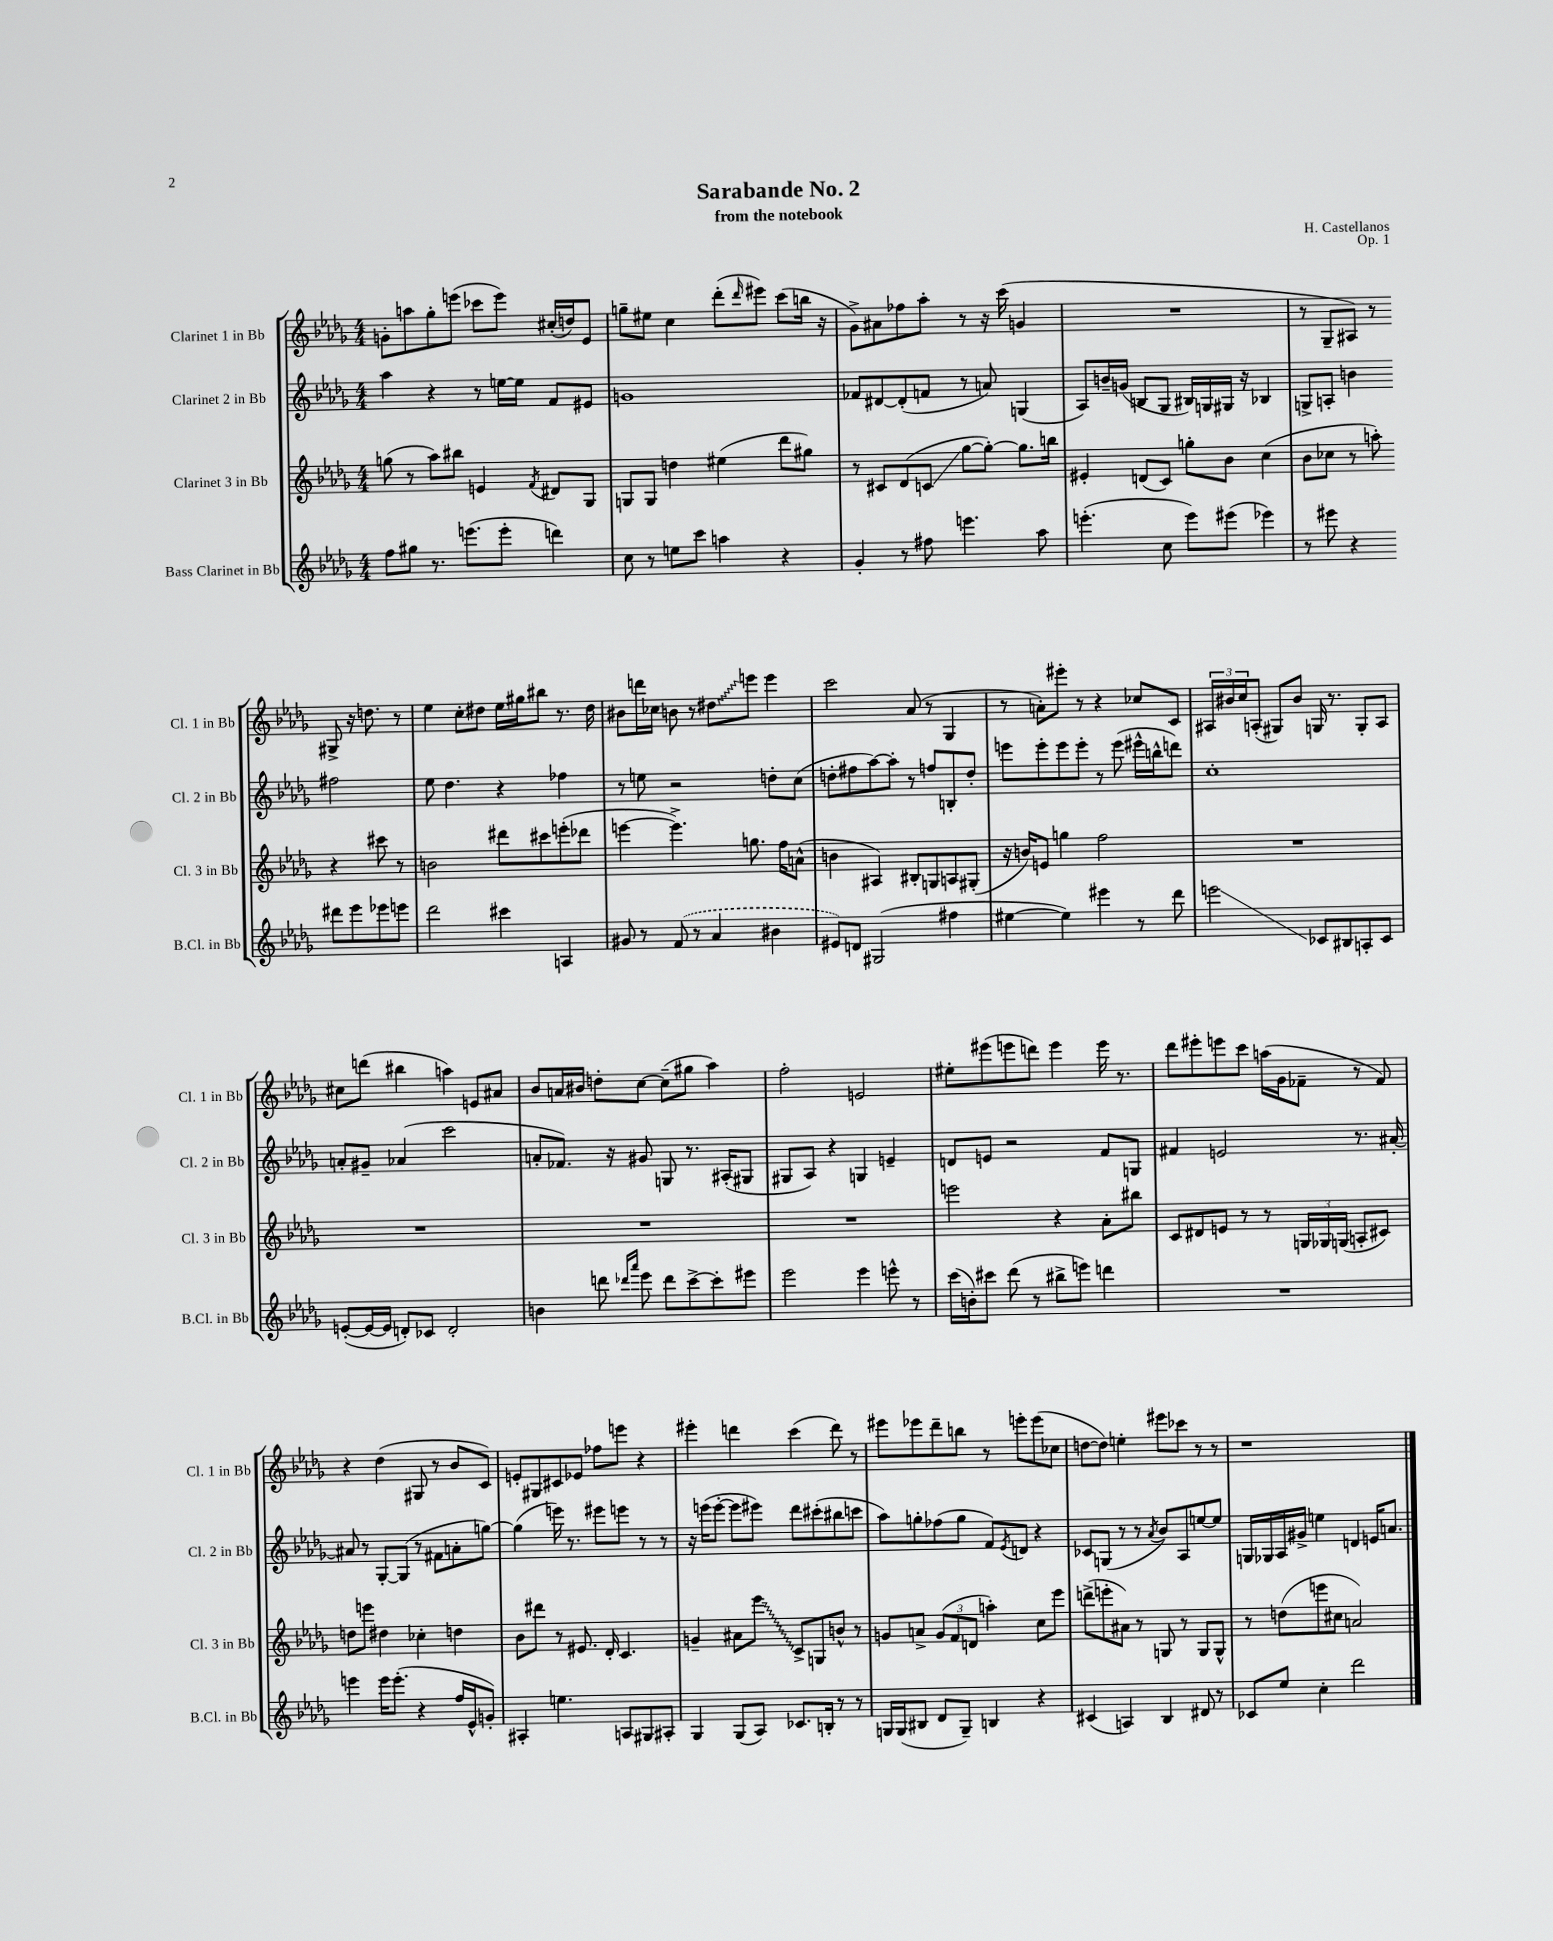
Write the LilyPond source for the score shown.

\header { title = "Sarabande No. 2" composer = "H. Castellanos" subtitle = "from the notebook" opus = "Op. 1" }
<<
\new StaffGroup <<
\new Staff = "s0" \with { instrumentName = "Clarinet 1 in Bb" shortInstrumentName = "Cl. 1 in Bb" } {
    \clef treble \key des \major \numericTimeSignature \time 4/4
    g'8-. a''8 ges''8-. e'''8( ces'''8 e'''8) cis''16-.( d''16) ees'8 |
    g''8-- eis''8 c''4 des'''8-.( \grace { des'''16 } eis'''8) c'''8( b''16 r16 |
    ges'8->) ais'8 fes''8 aes''8-. r8 r16 c'''16( g'4 |
    R1 |
    r8 ges8-- ais8) r8 gis8-> r16 d''8. r8 |
    ees''4 c''8-. dis''8 ees''16 gis''16 bis''8 r8. dis''16 |
    bis'8 d'''16 ces''16 b'8 r8 \once \override Glissando.style = #'zigzag dis''8\glissando e'''8 e'''4 |
    c'''2 aes'8( r8 ges4 |
    r8 a'8-.) eis'''8-. r8 r4 ces''8 c'8 |
    \tuplet 3/2 { ais16 bis'16 c''16 } a8-.( gis8) bis'8 g16 r8. g8-. a8 |
    cis''8 d'''8( bis''4 a''4) e'8 ais'8 |
    bes'8 a'16 bis'16 d''8-. c''8~ c''8--( gis''8 aes''4) |
    f''2-. e'2 |
    eis''8-. eis'''8( e'''8 d'''8) e'''4 e'''16 r8. |
    des'''8 eis'''8-. e'''8 c'''8 a''16( ges'16 fes'8-- r8 fes'8) |
    r4 des''4( gis8 r8 bes'8 c'8) |
    e'8-. gis8 cis'8 ees'8 fes''8 e'''8 r4 |
    eis'''4-. d'''4 c'''4( d'''8) r8 |
    eis'''8 ees'''8 des'''8-- b''8 r8 e'''8-. e'''8( ces''8 |
    d''8~ d''8) e''4-. eis'''8 ces'''8 r8 r8 |
    r1 \bar "|." |
}
\new Staff = "s1" \with { instrumentName = "Clarinet 2 in Bb" shortInstrumentName = "Cl. 2 in Bb" } {
    \clef treble \key des \major \numericTimeSignature \time 4/4
    aes''4 r4 r8 e''16~ e''16 f'8 eis'8 |
    g'1 |
    fes'8 dis'8~ dis'8-.( f'8 r8 a'8) g4( |
    aes8) b'16-- g'16( b8 ges8 bis16) g16 gis16 r16 bes4 |
    g8-> a8-. b'4 fis''2 |
    ees''8 des''4. r4 fes''4 |
    r8 e''8 r2 d''8-. c''8( |
    d''8-. fis''8 aes''8~) aes''8-. r8 f''8 b8-. d''8-. |
    e'''8 e'''8-. e'''8 e'''8-. r8 e'''8( eis'''16-^ b''16-^ d'''8) |
    c''1-. |
    a'8-. gis'8-- aes'4( c'''2 |
    a'8-. fes'8.) r16 gis'8 g8 r8. ais16-.( gis8 |
    gis8 aes8) r4 g4 e'4-- |
    d'8 e'8 r2 f'8 g8 |
    fis'4 e'2 r8. ais'16~-. |
    ais'8 r8 ges8~-. ges8( r8 fis'8 a'8-. g''8~) |
    g''4( e'''16) r8. eis'''8 e'''8 r8 r8 |
    r16 e'''16( e'''8~-. e'''8 eis'''8) des'''8 cis'''8-.( bis''8 c'''8 |
    aes''8) g''8-. fes''8( g''8 f'8) \acciaccatura { ees'8 } d'8 r4 |
    ces'8 g8( r8 r8 \acciaccatura { aes'8 } bes'8) aes8 e''8~ e''8 |
    g16 ges16 aes16 gis'16-> e''4 d'4 e'16 a'8. \bar "|." |
}
\new Staff = "s2" \with { instrumentName = "Clarinet 3 in Bb" shortInstrumentName = "Cl. 3 in Bb" } {
    \clef treble \key des \major \numericTimeSignature \time 4/4
    g''8( r8 aes''8) bis''8 e'4 \acciaccatura { f'8 } dis'8 ges8 |
    g8 g8 d''4 eis''4( des'''8 gis''8) |
    r8 cis'8 des'8( c'8\glissando ges''8~ ges''8~-.) ges''8. b''16 |
    eis'4-. d'8( c'8) g''8-. bes'8 c''4( |
    bes'8 ces''8 r8 a''8-.) r4 cis'''8 r8 |
    b'2 dis'''8 cis'''8 e'''8-.( des'''8 |
    e'''4~ e'''4.->) g''8. f''16 a'8-^( |
    b'4 ais4) bis8-. g8 a8 gis8-.( |
    r16 b'16) e'8 g''4 f''2 |
    R1 |
    R1 |
    R1 |
    R1 |
    e'''2 r4 aes'8-. bis''8 |
    c'8 dis'8 e'8 r8 r8 \tuplet 3/2 { g16 ges16 g16( } a8-. cis'8) |
    d''8 e'''8 dis''4 ces''4-. d''4 |
    bes'8 dis'''8 r8 eis'8. des'16-. c'4. |
    g'4-- ais'8 \once \override Glissando.style = #'zigzag ees'''8\glissando c'8-> g8 b'8-^ r8 |
    g'8 a'8-> \tuplet 3/2 { g'8( f'8 d'8 } a''4-.) c''8 ees'''8 |
    d'''8->( e'''8-. ais'8) r8 g8 r8 g8 g8-^ |
    r8 d''8( e'''8 cis''8 a'2) \bar "|." |
}
\new Staff = "s3" \with { instrumentName = "Bass Clarinet in Bb" shortInstrumentName = "B.Cl. in Bb" } {
    \clef treble \key des \major \numericTimeSignature \time 4/4
    f''8 gis''8 r8. e'''8.( e'''8-. d'''4) |
    c''8 r8 e''8 c'''8 a''4 r4 |
    ges'4-. r8 fis''8 e'''4. aes''8 |
    e'''4.-.( c''8 e'''8) eis'''8( ees'''4) |
    r8 eis'''8 r4 dis'''8 eis'''8 ees'''8 e'''8 |
    des'''2 cis'''4 a4 |
    gis'8 r8 \once \slurDashed f'8( r8 aes'4 bis'4 |
    eis'8) d'8 gis2( fis''4 |
    eis''4~ eis''4) eis'''4 r8 des'''8 |
    e'''2\glissando ces'8 bis8 a8-. ces'8 |
    e'8~-.( e'16~ e'16 d'8-.) ces'8 d'2-. |
    b'4 d'''8 \grace { des'''16 aes'''16 } ees'''8 des'''8 c'''8~-> c'''8-. eis'''8 |
    ees'''2 ees'''4 e'''8-^ r8 |
    c'''16( b'16-.) cis'''8 des'''8( r8 bis''8-> e'''8) d'''4 |
    R1 |
    e'''4 e'''16 e'''8.-.( r4 f''16 ees'16-^ g'8-.) |
    ais4-. e''4. a8 gis8 ais8-. |
    ges4 ges8( aes8) ces'8. b16-. r8 r8 |
    g16 g16( bis8 des'8 g8--) b4 r4 |
    cis'4( a4) bes4 dis'8 r8 |
    ces'8 ees''8 c''4-. des'''2 \bar "|." |
}
>>
>>
\layout { \context { \Score \remove "Bar_number_engraver" } }
